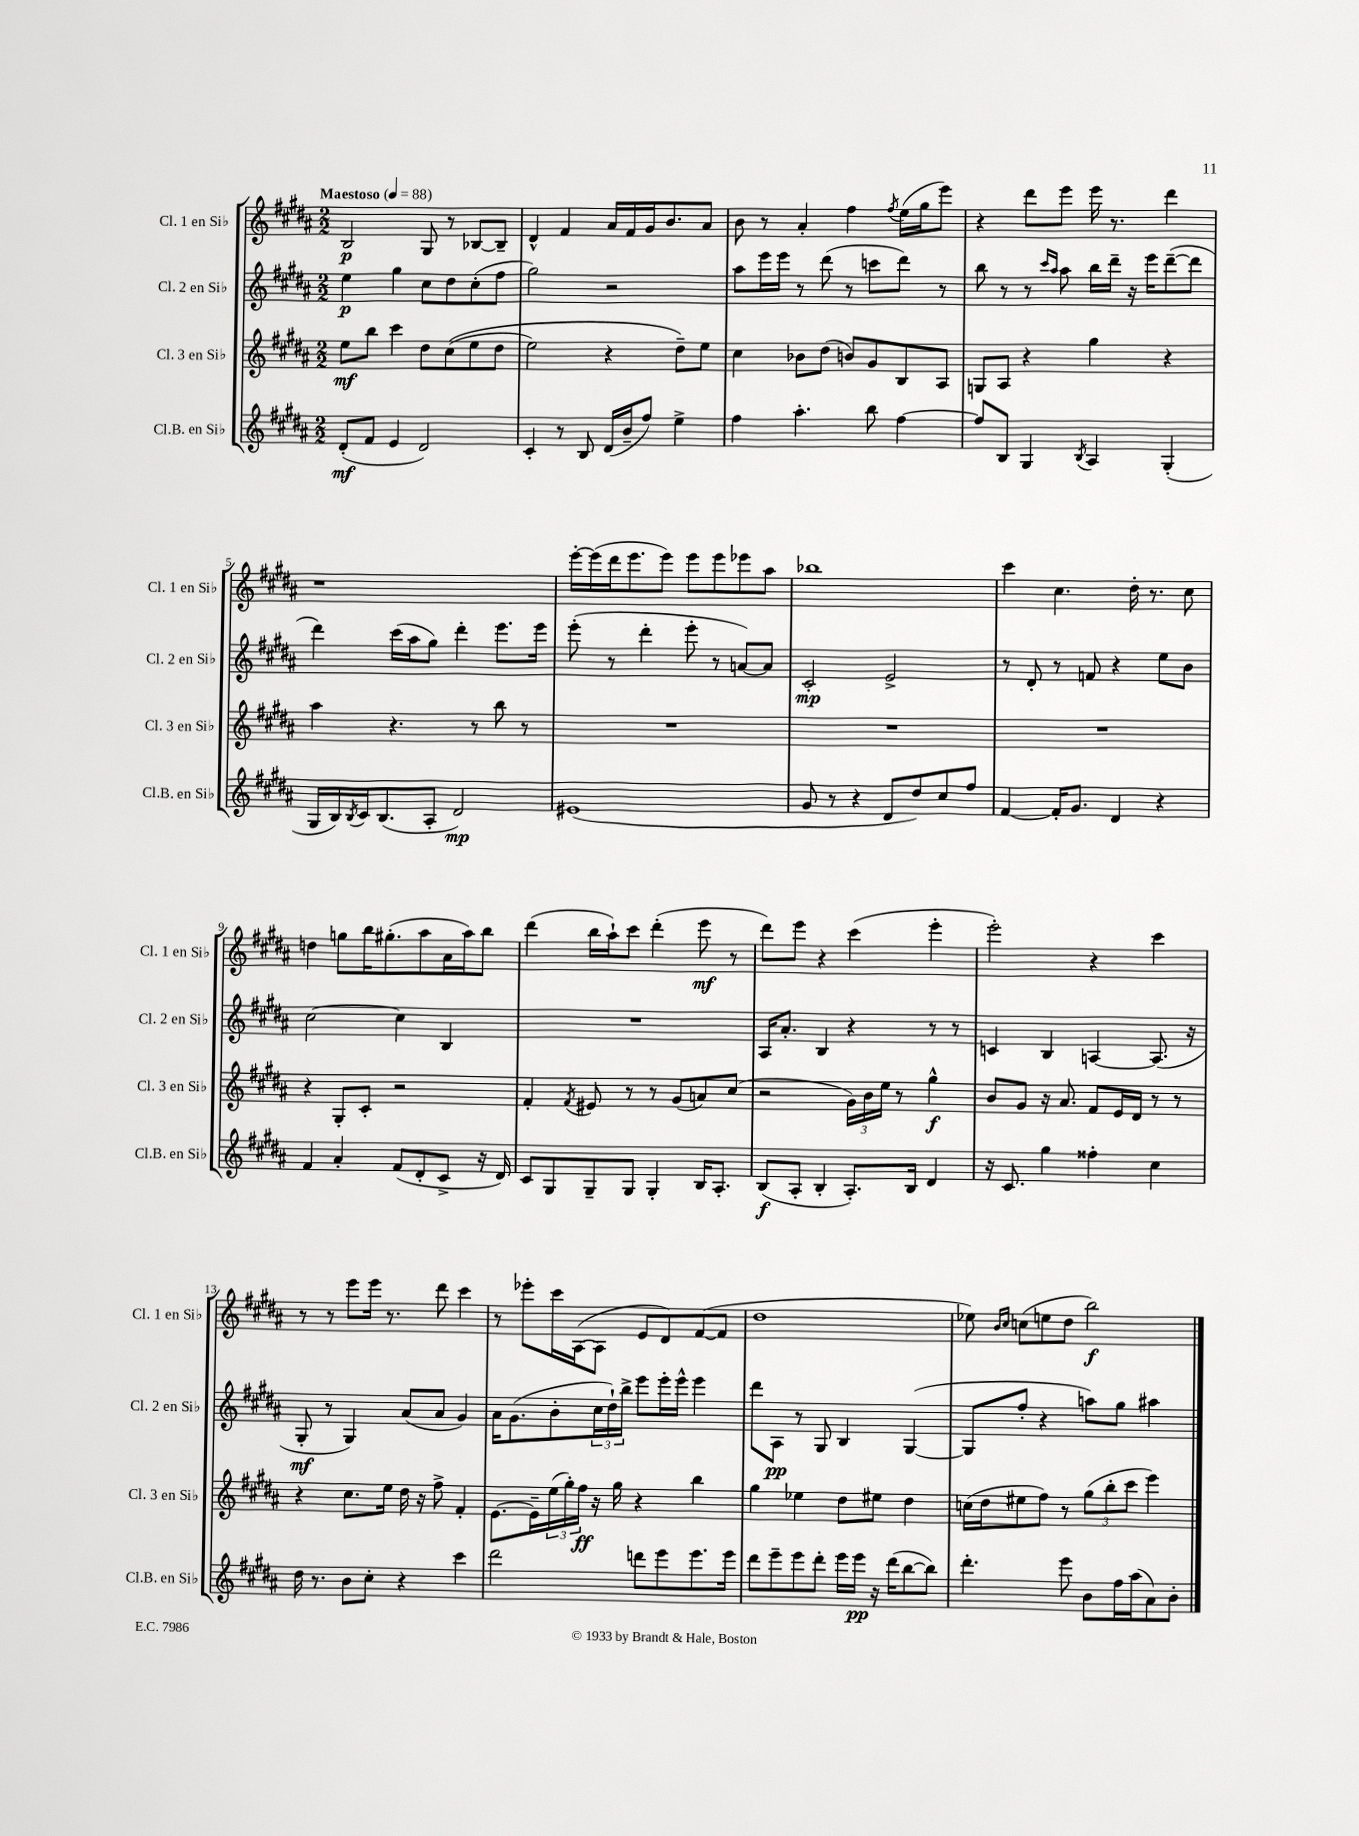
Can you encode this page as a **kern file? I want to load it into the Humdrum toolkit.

**kern	**dynam	**kern	**dynam	**kern	**dynam	**kern	**dynam
*part4	*part4	*part3	*part3	*part2	*part2	*part1	*part1
*staff4	*staff4	*staff3	*staff3	*staff2	*staff2	*staff1	*staff1
*I"Cl.B. en Si♭	*	*I"Cl. 3 en Si♭	*	*I"Cl. 2 en Si♭	*	*I"Cl. 1 en Si♭	*
*I'Cl.B. en Si♭	*	*I'Cl. 3 en Si♭	*	*I'Cl. 2 en Si♭	*	*I'Cl. 1 en Si♭	*
*clefG2	*	*clefG2	*	*clefG2	*	*clefG2	*
*k[f#c#g#d#a#]	*	*k[f#c#g#d#a#]	*	*k[f#c#g#d#a#]	*	*k[f#c#g#d#a#]	*
*M2/2	*	*M2/2	*	*M2/2	*	*M2/2	*
*MM88	*	*MM88	*	*MM88	*	*MM88	*
=1	=1	=1	=1	=1	=1	=1	=1
!	!	!	!	!	!	!LO:TX:a:B:t=Maestoso	!
(8d#'/L	mf	8ee\L	mf	4ee\	p	2B/	p
8f#/J	.	8bb\J	.	.	.	.	.
4e/	.	4ccc#\	.	4gg#\	.	.	.
2d#/)	.	8dd#\L	.	8cc#\L	.	8G#/	.
.	.	((8cc#\	.	8dd#\	.	8r	.
.	.	8ee\	.	(8cc#'\	.	[8B-X/L	.
.	.	8dd#\J	.	8ff#\J	.	8B-~/J]	.
=2	=2	=2	=2	=2	=2	=2	=2
4c#'/	.	2ee\)	.	2gg#\)	.	4d#^^/	.
8r	.	.	.	.	.	4f#/	.
8B/	.	.	.	.	.	.	.
(16d#/LL	.	4r	.	2r	.	16a#/LL	.
16b~/J	.	.	.	.	.	16f#/	.
8ff#/J)	.	.	.	.	.	16g#/J	.
.	.	.	.	.	.	8.b/	.
4ee^\	.	8dd#~\L)	.	.	.	.	.
.	.	8ee\J	.	.	.	8a#/J	.
=3	=3	=3	=3	=3	=3	=3	=3
4ff#\	.	4cc#\	.	8aa#\L	.	8b\	.
.	.	.	.	16eee\L	.	8r	.
.	.	.	.	16eee\JJ	.	.	.
4.aa#'\	.	8b-X\L	.	8r	.	4a#'/	.
.	.	(8dd#\J	.	(8ddd#\	.	.	.
.	.	8bn/L)	.	8r	.	4ff#\	.
8bb\	.	8g#/	.	8cccn\L	.	.	.
.	.	.	.	.	.	8qff#/	.
[4ff#\	.	8B/	.	8ddd#\J)	.	(16ee\LL	.
.	.	.	.	.	.	16gg#\J	.
.	.	8A#/J	.	8r	.	8eee\J)	.
=4	=4	=4	=4	=4	=4	=4	=4
8ff#/L]	.	8Gn/L	.	8bb\	.	4r	.
8B/J	.	8A#/J	.	8r	.	.	.
4G#/	.	4r	.	8r	.	8ddd#\L	.
.	.	.	.	16qqccc#/LL	.	.	.
.	.	.	.	16qqaa#/JJ	.	.	.
.	.	.	.	8aa#\	.	8eee\J	.
8qB/	.	.	.	.	.	.	.
4A#/	.	4gg#\	.	16bb\LL	.	16eee\	.
.	.	.	.	16ddd#~\JJ	.	8.r	.
.	.	.	.	16r	.	.	.
.	.	.	.	16eee\KL	.	.	.
(4G#'/	.	4r	.	([8ddd#~\	.	4ddd#\	.
.	.	.	.	8ddd#\J]	.	.	.
!!LO:LB:g=z
=5	=5	=5	=5	=5	=5	=5	=5
16G#/LL	.	4aa#\	.	4ddd#\)	.	1r	.
16B/)	.	.	.	.	.	.	.
8qB/	.	.	.	.	.	.	.
16c#/J	.	.	.	.	.	.	.
(8.B/	.	.	.	.	.	.	.
.	.	4.r	.	(16ccc#\LL	.	.	.
.	.	.	.	16aa#\J	.	.	.
8A#'/J	.	.	.	8gg#\J)	.	.	.
2d#/)	mp	.	.	4ddd#'\	.	.	.
.	.	8r	.	.	.	.	.
.	.	8bb\	.	8.eee\L	.	.	.
.	.	8r	.	.	.	.	.
.	.	.	.	16eee\Jk	.	.	.
=6	=6	=6	=6	=6	=6	=6	=6
(1e#X	.	1r	.	(8eee'\	.	[16eee'\LL	.
.	.	.	.	.	.	(16eee\]	.
.	.	.	.	8r	.	16ddd#\J	.
.	.	.	.	.	.	8.eee\	.
.	.	.	.	4ddd#'\	.	.	.
.	.	.	.	.	.	8eee\J)	.
.	.	.	.	8eee'\	.	8eee\L	.
.	.	.	.	8r	.	8eee\	.
.	.	.	.	[8an/L)	.	8eee-X\	.
.	.	.	.	8a/J]	.	8aa#\J	.
=7	=7	=7	=7	=7	=7	=7	=7
8g#/	.	1r	.	2c#'/	mp	1bb-X	.
8r	.	.	.	.	.	.	.
4r	.	.	.	.	.	.	.
8d#/L	.	.	.	2e^/	.	.	.
8dd#/)	.	.	.	.	.	.	.
8cc#/	.	.	.	.	.	.	.
8ff#/J	.	.	.	.	.	.	.
=8	=8	=8	=8	=8	=8	=8	=8
[4f#/	.	1r	.	8r	.	4ccc#\	.
.	.	.	.	8d#'/	.	.	.
16f#'/KL]	.	.	.	8r	.	4.cc#\	.
8.g#/J	.	.	.	.	.	.	.
.	.	.	.	8fn/	.	.	.
4d#/	.	.	.	4r	.	.	.
.	.	.	.	.	.	16dd#'\	.
.	.	.	.	.	.	8.r	.
4r	.	.	.	8ee\L	.	.	.
.	.	.	.	8b\J	.	8cc#\	.
!!LO:LB:g=z
=9	=9	=9	=9	=9	=9	=9	=9
4f#/	.	4r	.	[2cc#\	.	4ddn\	.
4a#'/	.	8G#'/L	.	.	.	8ggn\L	.
.	.	8c#'/J	.	.	.	16bb\K	.
.	.	.	.	.	.	(8.gg#X'\	.
(8f#/L	.	2r	.	4cc#\]	.	.	.
8d#'/	.	.	.	.	.	8aa#\	.
8c#^/J	.	.	.	4B/	.	16a#\L	.
.	.	.	.	.	.	16aa#\J)	.
16r	.	.	.	.	.	8bb\J	.
16d#/)	.	.	.	.	.	.	.
=10	=10	=10	=10	=10	=10	=10	=10
8c#/L	.	4f#'/	.	1r	.	(4ddd#\	.
8G#/	.	.	.	.	.	.	.
.	.	8qf#/	.	.	.	.	.
8G#~/	.	8e#X/	.	.	.	16bb\LL	.
.	.	.	.	.	.	16aa#`\J)	.
8G#/J	.	8r	.	.	.	8ccc#\J	.
4G#'/	.	8r	.	.	.	(4ddd#'\	.
.	.	(8g#/L	.	.	.	.	.
16B/KL	.	8an/)	.	.	.	8eee\	mf
8.A#'/J	.	.	.	.	.	.	.
.	.	(8cc#/J	.	.	.	8r	.
=11	=11	=11	=11	=11	=11	=11	=11
(8B/L	f	2r	.	16A#/KL	.	8ddd#\L)	.
.	.	.	.	8.a#'/J	.	.	.
8A#'/J	.	.	.	.	.	8eee\J	.
4B'/	.	.	.	4B/	.	4r	.
8.A#'/L)	.	24g#\LL)	.	4r	.	(4ccc#\	.
.	.	24b\	.	.	.	.	.
.	.	24ee\JJ	.	.	.	.	.
.	.	8r	.	.	.	.	.
16B/Jk	.	.	.	.	.	.	.
4d#/	.	4gg#^^\	f	8r	.	4eee'\	.
.	.	.	.	8r	.	.	.
=12	=12	=12	=12	=12	=12	=12	=12
16r	.	8b/L	.	4cn/	.	2eee'\)	.
8.c#/	.	.	.	.	.	.	.
.	.	8g#/J	.	.	.	.	.
4gg#\	.	16r	.	4B/	.	.	.
.	.	8.a#/	.	.	.	.	.
4ff##X'\	.	8f#/L	.	[4An/	.	4r	.
.	.	16e/L	.	.	.	.	.
.	.	16d#/JJ	.	.	.	.	.
4cc#\	.	8r	.	(8.A/]	.	4ccc#\	.
.	.	8r	.	.	.	.	.
.	.	.	.	16r	.	.	.
!!LO:LB:g=z
=13	=13	=13	=13	=13	=13	=13	=13
16dd#\	.	4r	.	8G#'/	mf	8r	.
8.r	.	.	.	.	.	.	.
.	.	.	.	8r	.	8r	.
8b\L	.	8.cc#\L	.	4G#/)	.	8eee\L	.
8cc#'\J	.	.	.	.	.	16eee\Jk	.
.	.	16ee\Jk	.	.	.	8.r	.
4r	.	16dd#\	.	(8a#/L	.	.	.
.	.	16r	.	.	.	.	.
.	.	8ff#^\	.	8a#/J	.	8ddd#\	.
4ccc#\	.	4f#'/	.	4g#/)	.	4ccc#\	.
=14	=14	=14	=14	=14	=14	=14	=14
2ddd#\	.	[8.e\L	.	16a#\KL	.	8r	.
.	.	.	.	(8.g#\	.	.	.
.	.	.	.	.	.	8eee-X'\L	.
.	.	16e~\L]	.	.	.	.	.
.	.	(24ee\	.	8b'\	.	16ccc#\L	.
.	.	24gg#'\)	.	.	.	.	.
.	.	.	.	.	.	([16A#\J	.
.	.	24ff#\JJ	ff	.	.	.	.
.	.	16r	.	24cc#\L	.	8A#\J]	.
.	.	.	.	24dd#`\)	.	.	.
.	.	16gg#\	.	.	.	.	.
.	.	.	.	24bb^\JJ	.	.	.
8dddn\L	.	4r	.	8eee\L	.	8e/L	.
8eee\	.	.	.	16eee'\L	.	8d#/)	.
.	.	.	.	16eee^^\JJ	.	.	.
8.eee\	.	4bb\	.	4eee\	.	([8f#/	.
.	.	.	.	.	.	8f#/J]	.
16eee\Jk	.	.	.	.	.	.	.
=15	=15	=15	=15	=15	=15	=15	=15
8ddd#\L	.	4gg#\	.	8ddd#\L	.	1dd#	.
8eee~\	.	.	.	8A#\J	pp	.	.
8eee\	.	4ee-X\	.	8r	.	.	.
8ddd#'\J	.	.	.	8G#/	.	.	.
16eee\LL	.	8dd#\L	.	4B/	.	.	.
16eee\JJ	pp	.	.	.	.	.	.
16r	.	8ee#X\J	.	.	.	.	.
(16ddd#\KL	.	.	.	.	.	.	.
[8bb\	.	4dd#\	.	([4G#/	.	.	.
8bb\J])	.	.	.	.	.	.	.
=16	=16	=16	=16	=16	=16	=16	=16
4.ddd#'\	.	(16ccn\LL	.	8G#/L]	.	8ee-X\)	.
.	.	16dd#\J	.	.	.	.	.
.	.	.	.	.	.	16qqb/LL	.
.	.	.	.	.	.	16qqcc#/JJ	.
.	.	8ee#X\	.	8ff#'/J	.	(8ccn\L	.
.	.	8ff#\J)	.	4r	.	8een\	.
8eee\	.	8r	.	.	.	8dd#\J	.
8b\L	.	(12gg#\L	.	8aan\L)	.	2bb\)	f
.	.	12bb'\	.	.	.	.	.
16ff#\L	.	.	.	8gg#\J	.	.	.
.	.	12ccc#\J	.	.	.	.	.
(16aa#\J	.	.	.	.	.	.	.
8a#\)	.	4eee\)	.	4aa#X\	.	.	.
8b'\J	.	.	.	.	.	.	.
==	==	==	==	==	==	==	==
*-	*-	*-	*-	*-	*-	*-	*-
